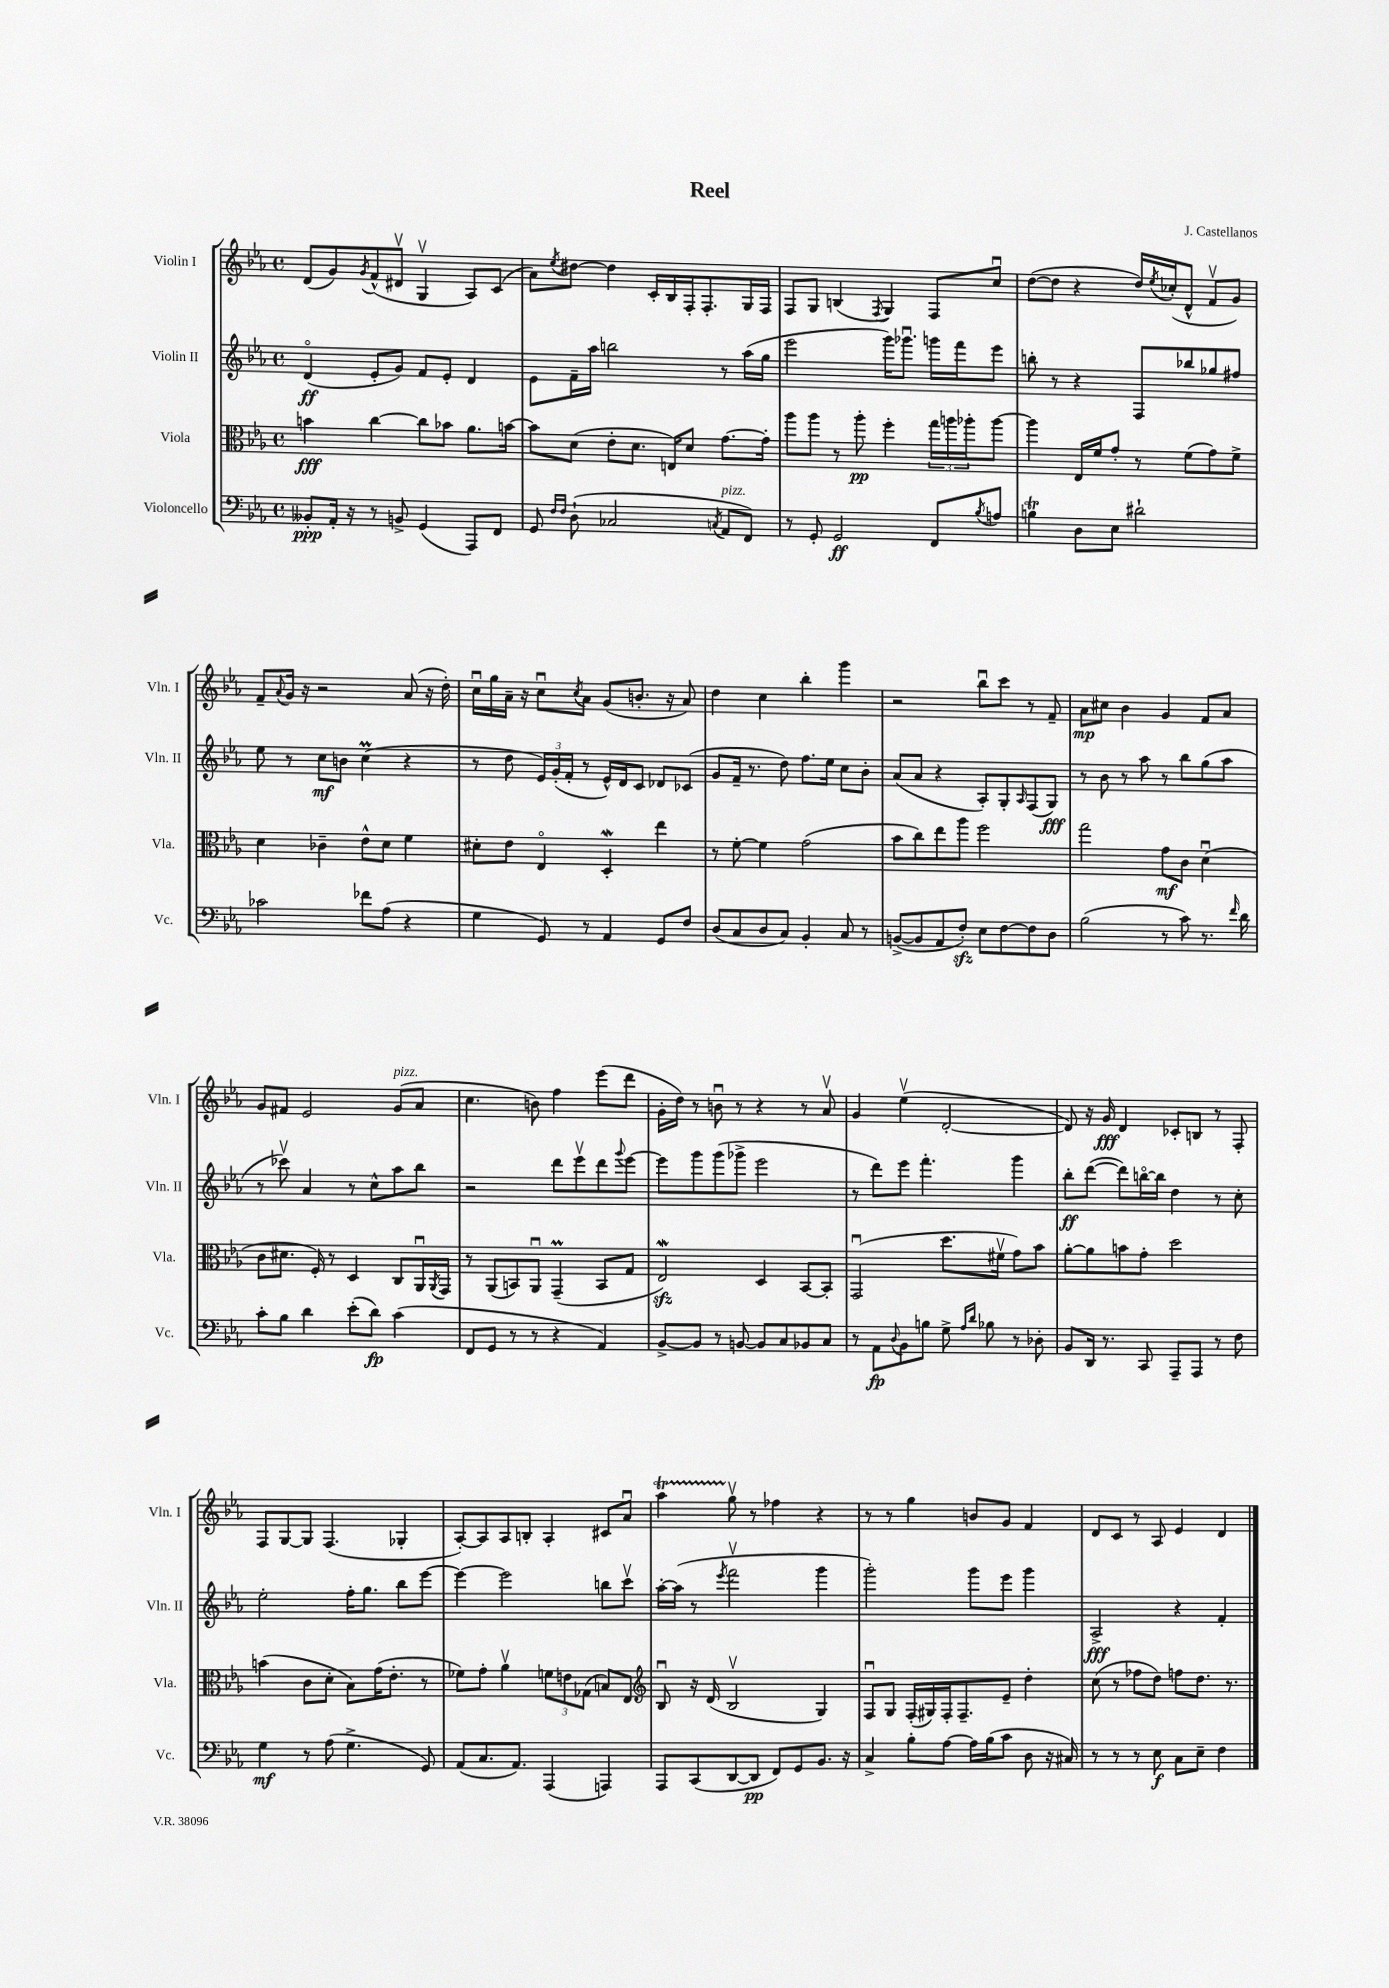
\header { title = "Reel" composer = "J. Castellanos" }
<<
\new StaffGroup <<
\new Staff = "s0" \with { instrumentName = "Violin I" shortInstrumentName = "Vln. I" } {
    \clef treble \key ees \major \defaultTimeSignature \time 4/4
    d'8( g'8) \acciaccatura { g'8 } f'8-^( dis'8\upbow g4\upbow aes8) c'8( |
    aes'8) \acciaccatura { ees''8 } dis''8~ dis''4 c'16-. bes16 f16-. f8.-. g16 f16 |
    f8 g8 b4( \acciaccatura { f8 } g4) f8 c''8\downbow |
    d''8~( d''8 r4 d''16) \acciaccatura { ees''8 } ces''16-.( d'8-^ f'8\upbow g'8) |
    f'8-- \appoggiatura { aes'8 } g'16 r16 r2 aes'8( r16 d''16-.) |
    c''16\downbow g''16 aes'16-- r16 c''8\downbow \acciaccatura { c''8 } aes'8 g'8( b'8.-. r16 aes'8) |
    d''4 c''4 bes''4-. g'''4 |
    r2 bes''8\downbow c'''8 r8 f'8-- |
    aes'8\mp cis''8 bes'4 g'4 f'8 aes'8 |
    g'8 fis'8 ees'2 g'8^\markup { \italic "pizz." }( aes'8 |
    c''4. b'8) f''4 ees'''8( d'''8 |
    g'16-. d''16) r8 b'8\downbow r8 r4 r8 aes'8\upbow |
    g'4 ees''4\upbow( d'2~-. |
    d'8) r16 g'16\fff d'4 ces'8-. b8 r8 f8-. |
    f8 g8~ g8 f4.( ges4-. |
    aes8~-.) aes8 aes8 b8-. aes4-. cis'8 aes'8\downbow |
    aes''4\startTrillSpan g''8\upbow\stopTrillSpan r8 fes''4 r4 |
    r8 r8 g''4 b'8 g'8 f'4 |
    d'8 c'8 r8 aes8 ees'4 d'4 \bar "|." |
}
\new Staff = "s1" \with { instrumentName = "Violin II" shortInstrumentName = "Vln. II" } {
    \clef treble \key ees \major \defaultTimeSignature \time 4/4
    d'4\flageolet\ff( ees'8-. g'8) f'8 ees'8-. d'4 |
    ees'8 f'16-- aes''16 b''2 r8 aes''16( g''16 |
    ees'''2 g'''16) ges'''8.\downbow g'''16 f'''16 ees'''8 |
    b''8-. r8 r4 f8 bes''8 ges''8 fis''8 |
    ees''8 r8 c''8\mf b'8 c''4\prall( r4 |
    r8 d''8 \tuplet 3/2 { ees'16) g'16-.( f'16-. } r8 ees'16-^) d'16 c'8 des'8 ces'8( |
    g'8 f'16-- r8. d''8) f''8. ees''16 c''8 bes'8-. |
    aes'8( aes'8 r4 aes8-.) g8-. \grace { aes16 } f8( g8\fff) |
    r8 bes'8 r8 aes''8 r8 bes''8 g''8( aes''8 |
    r8 ces'''8\upbow) aes'4 r8 c''8-^ aes''8 bes''8 |
    r2 d'''8 ees'''8\upbow d'''8 \appoggiatura { g'''8 } ees'''8~ |
    ees'''8 g'''8 g'''8( ges'''8-> ees'''2 |
    r8 d'''8) ees'''8 f'''4.-. g'''4 |
    bes''8-.\ff d'''8~( d'''8) b''16~\flageolet b''16 d''4 r8 c''8-. |
    ees''2-. f''16-. g''8. bes''8 ees'''8~ |
    ees'''4~ ees'''2 b''8 c'''8\upbow |
    aes''16~-. aes''16( r8 \acciaccatura { ees'''8 } f'''2\upbow g'''4 |
    g'''2-.) g'''8 ees'''8 g'''4 |
    aes2->\fff r4 f'4-. \bar "|." |
}
\new Staff = "s2" \with { instrumentName = "Viola" shortInstrumentName = "Vla." } {
    \clef alto \key ees \major \defaultTimeSignature \time 4/4
    b'4\fff c''4~ c''8 bes'8 aes'8. b'16~ |
    b'8 d'8( ees'8-. d'8. e16) d'8 g'8.~ g'16-. |
    aes''8 aes''8 r8 aes''8-.\pp f''4-. \tuplet 3/2 { g''16 a''16 aes''16-. } aes''8~ |
    aes''4 ees16 f'16 g'8-. r8 f'8( g'8) f'8-> |
    d'4 ces'4-- ees'8-^ d'8 f'4 |
    dis'8-. ees'8 ees4\flageolet d4-.\mordent ees''4 |
    r8 f'8~-. f'4 g'2( |
    bes'8 c''8) ees''8 aes''8 f''2 |
    g''2 g'8\mf c'8 d'4\downbow( |
    c'8 dis'8. f16-.) r8 d4 c8 aes,16\downbow \acciaccatura { aes,8 } g,16 |
    r8 aes,8( b,8) aes,8\downbow g,4--\prall( b,8 g8 |
    ees2\mordent\sfz) d4 bes,8~ bes,8-. |
    g,2\downbow( d''8. fis'16\upbow g'8) bes'8 |
    aes'8~-. aes'8 b'8 g'8-. d''2 |
    b'4( c'8 d'8-. bes8) g'16( ees'8.-. r8 |
    fes'8) g'8-. aes'4\upbow \tuplet 3/2 { f'8 e'8 ges8( } b8) ees8 |
    \clef treble bes8\downbow r16 d'16( bes2\upbow g4) |
    f8\downbow g8 f16-.( gis16) f16-. f8.-- ees'8-- d''4-. |
    c''8( r8 fes''8 d''8) f''8 d''8. r8. \bar "|." |
}
\new Staff = "s3" \with { instrumentName = "Violoncello" shortInstrumentName = "Vc." } {
    \clef bass \key ees \major \defaultTimeSignature \time 4/4
    beses,8-.\ppp aes,16-. r16 r8 b,8-> g,4( aes,,8) f,8 |
    g,8 \grace { f16 f16 } d8-!( ces2 \acciaccatura { c8 } aes,8^\markup { \italic "pizz." } f,8) |
    r8 g,8-. g,2\ff f,8 \acciaccatura { bes8 } a8 |
    b4\trill d8 ees8 dis'2-! |
    ces'2 fes'8 aes8( r4 |
    g4 g,8) r8 aes,4 g,8 f8 |
    d8( c8 d8 c8) bes,4-. c8 r8 |
    b,8~->( b,8 aes,8 f8-.\sfz) ees8 f8~ f8 d8 |
    bes2( r8 c'8) r8. \grace { f'16 } d'16 |
    c'8-. bes8 d'4 ees'8-.( d'8\fp) c'4( |
    f,8 g,8 r8 r8 r4 aes,4) |
    bes,8~-> bes,8 r8 b,8~ b,8 c8 bes,8 c8 |
    r8 aes,8\fp \appoggiatura { d8 } bes,8 b8 g8-> \grace { aes16 d'16 } bes8 r8 des8-. |
    bes,8 d,16 r8. c,8 aes,,8-- aes,,8 r8 f8 |
    g4\mf r8 aes8( g4.-> g,8) |
    aes,8( c8. aes,8.) aes,,4( a,,4) |
    aes,,8 c,8( d,8~ d,8\pp f,8) g,8 bes,8. r16 |
    c4-> bes8-. aes8~ aes16 bes16( c'8 d8 r16 cis16) |
    r8 r8 r8 ees8\f c8 ees8-- f4 \bar "|." |
}
>>
>>
\layout { \context { \Score \remove "Bar_number_engraver" } }
